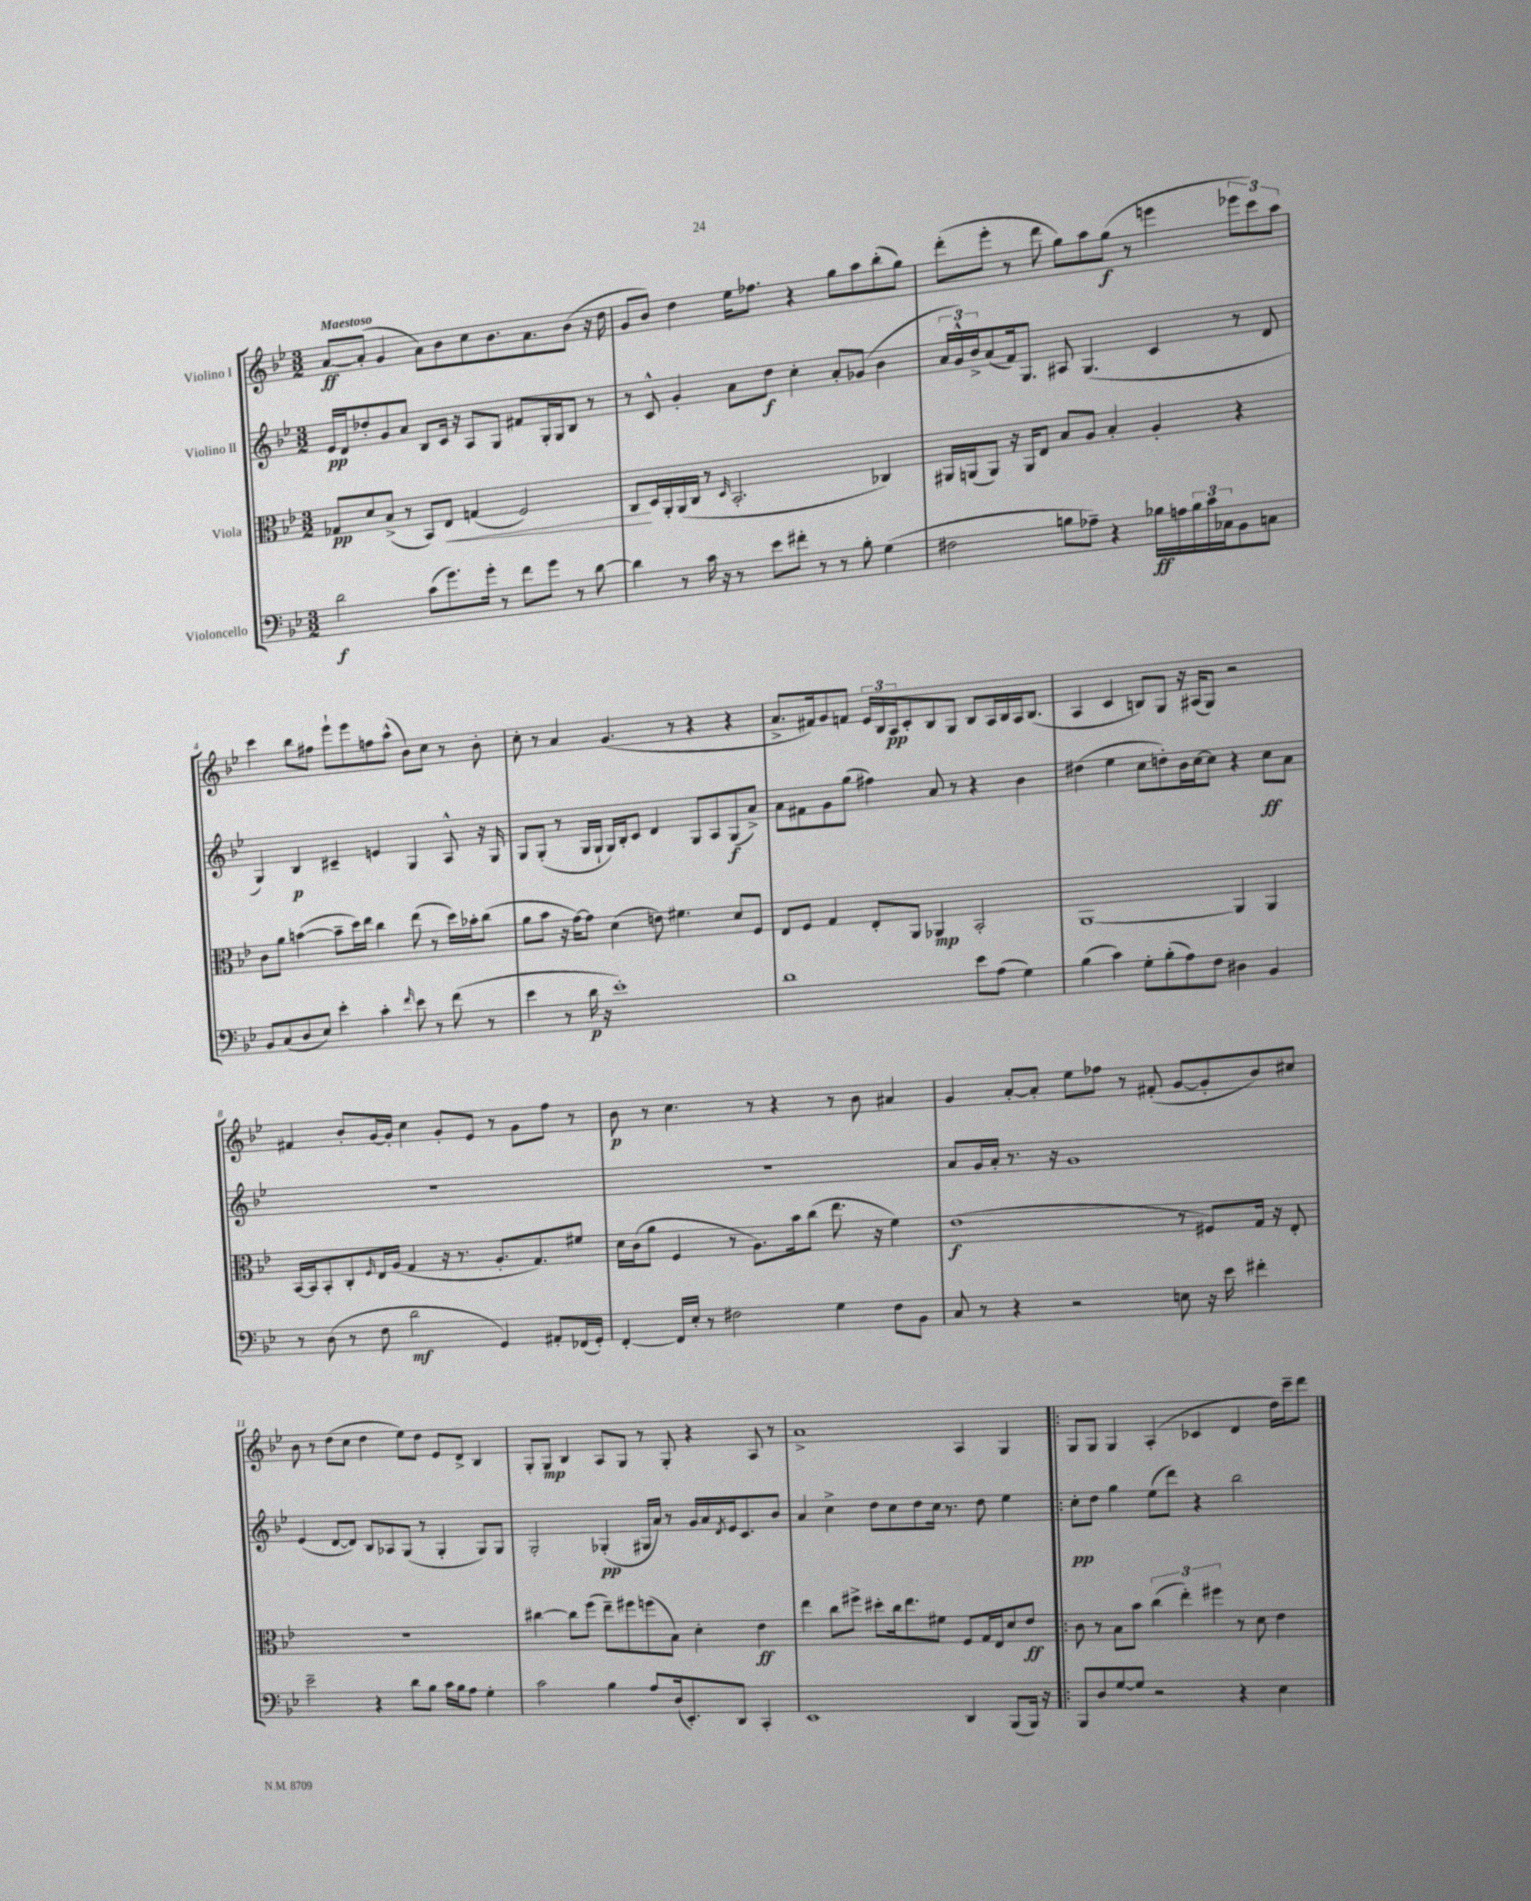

**kern	**kern	**kern	**kern
*staff4	*staff3	*staff2	*staff1
*clefF4	*clefC3	*clefG2	*clefG2
*k[b-e-]	*k[b-e-]	*k[b-e-]	*k[b-e-]
*M3/2	*M3/2	*M3/2	*M3/2
2d	8G-	16e-	[8a
.	.	16d	.
.	8d	8dd-'	(8a']
.	(8B-^	8g	4g
.	8r	8a	.
(8c	8BB-)	8B-	8a)
8.g)	8E-	16c	8b-
.	.	16r	.
.	(4G	8A	8cc
16g'	.	.	.
8r	.	8G	8.b-
8f	2F)	8f#	.
.	.	.	8.a
8g	.	16G'	.
.	.	16G	.
8r	.	8B-	(8b-
[8d	.	8r	16r
.	.	.	16dd
=	=	=	=
4d]	8C	8r	8g
.	16D	8c^^	8b-)
.	16AA'	.	.
8r	(16AA	4g'	4dd
.	16C	.	.
16c	8r	.	.
16r	.	.	.
.	16qqD	.	.
8r	2.BB-'	8a	16ee-
.	.	.	8.ff-
8e-	.	8dd	.
8f#'	.	4cc'	4r
8r	.	.	.
8r	.	8a'	8gg
8B-'	.	(8g-	8aa
(4G	4C-)	4b-	(8bb-'
.	.	.	8gg)
=	=	=	=
2F#	16AA#	24a	(8ddd'
.	.	24g^^)	.
.	(16AA	.	.
.	.	24b-^	.
.	8AA)	(8a	8eee-'
.	16r	16f)	8r
.	16AA	8.G	.
.	8E-	.	8ddd
8B	8B-	8A#	8gg)
8A-~)	8A	(4.G	8aa
4r	4B-'	.	(8gg
.	.	.	8r
16B-	4A'	4c	4eee
16A	.	.	.
24B-	.	.	.
24c	.	.	.
24C-	.	.	.
8BB-	4r	8r	12eee-
.	.	.	12ccc)
8C	.	8d	.
.	.	.	12aa
=	=	=	=
8BB-	8c	4G)	4ccc
(8C	8a	.	.
8D	([4b	4B-	8bb-
8E-)	.	.	8ff#
4e-'	8b~]	4c#~	8eee-`
.	16dd)	.	8eee-
.	16ee-	.	.
4c'	4cc	4e	8ff
.	.	.	(8aa^^
16qqf	.	.	.
8e-	(8ee-	4G	8b-)
8r	8r	.	8cc
(8f	16dd)	8A^^	8r
.	16b-'	.	.
8r	(8cc	16r	8b-'
.	.	16G	.
=	=	=	=
4e-	8a	8G	8cc'
.	8b-	(8G'	8r
8r	16r	8r	4a
.	[16g)	.	.
16d	8g]	16G	.
16r	.	16G`	.
1e-')	(4d	16G)	(4.g
.	.	16B-'	.
.	.	8c	.
.	8e)	4d	.
.	4.f#	.	8r
.	.	8G	4r
.	.	8A	.
.	8d	(8G	4r
.	8F	8a^)	.
=	=	=	=
1d	8E-	8a	8.a^
.	8F	8f#	.
.	.	.	16f#)
.	4G	8g	8g
.	.	(8gg	8f
.	8E-'	4ff#)	24e-
.	.	.	24B-
.	.	.	24A
.	8AA	.	8c'
.	4AA-	8a	8B-
.	.	8r	8G
8e-	2BB-'	4r	8B-
(8A	.	.	16A
.	.	.	16B-
4G)	.	4b-	16A
.	.	.	(8.B-
=	=	=	=
(4B-	[1AA	(4dd#	4A
4c)	.	4ee-	4c
8G'	.	8cc	8B)
(8B-'	.	8dd')	8G
8A)	.	16b-	16r
.	.	[16cc	(16A#
8F	.	8cc]	8G)
4D#	4AA]	4r	2r
4BB-	4AA	8cc	.
.	.	8a	.
=	=	=	=
8r	[16BB-	1.r	4f#
.	16BB-]	.	.
(8D	8BB-'	.	.
8r	8C'	.	8b-'
.	16qqF	.	.
8F	16E-	.	[16g
.	(16A	.	16g']
2d	4G	.	4cc
.	16r	.	8g'
.	8.r	.	.
.	.	.	8e-
4GG)	8.A'	.	8r
.	.	.	8g
.	8.G)	.	.
8AA#'	.	.	8ff
(16FF-	8f#	.	8r
16GG')	.	.	.
=	=	=	=
[4FF'	16d	1.r	8b-
.	(16c	.	.
.	8a	.	8r
16FF]	4F	.	4.cc
16E-'	.	.	.
8r	.	.	.
2F#	8r	.	.
.	8.A)	.	8r
.	.	.	4r
.	16b-	.	.
.	(8cc	.	.
4G	8.ee-	.	8r
.	.	.	8b-
.	16r	.	.
8F#	4f)	.	4a#
8BB-	.	.	.
=	=	=	=
8C	(1e-	8a	4g
8r	.	16g	.
.	.	16a'	.
4r	.	8.r	[8a'
.	.	.	8a']
.	.	16r	.
2r	.	1g	8ee-
.	.	.	8ff-
.	.	.	8r
.	.	.	(8f#'
8E	8r	.	[8g
16r	8F#)	.	8g']
16e-	.	.	.
4f#'	16G	.	8b-)
.	16r	.	.
.	8E-'	.	8cc#
=	=	=	=
2e-~	1.r	(4e-	8b-
.	.	.	8r
.	.	[8d	(8dd
.	.	8d])	8cc
4r	.	8B-	4dd
.	.	8A-	.
8d	.	(8G	8ee-)
8B-	.	8r	8dd
16c	.	4G'	8e-
16B-	.	.	.
8A	.	.	8d^
4G'	.	8G)	4B-
.	.	8G	.
=	=	=	=
2c	[4cc#	2G'	8G'
.	.	.	8G
.	8cc#]	.	4B-
.	(8ff	.	.
4B-	8ee-~)	(4G-'	8A
.	8ff#	.	8G
8A	(8ff	16G#	8r
.	.	16a)	.
(16D	8B-)	8r	8G'
8.EE-')	.	.	.
.	4d'	16g	4r
.	.	16a	.
.	.	8qd	.
8DD	.	16e-	.
.	.	8.c	.
4CC'	4e-	.	8A
.	.	8b-	8r
=	=	=	=
1EE-	4ee-	4a	1a^
.	8cc	4cc^	.
.	8ff#^	.	.
.	8dd#'	8dd	.
.	16cc	8cc	.
.	8.ee-	.	.
.	.	8dd	.
.	8f#	16cc	.
.	.	8.r	.
4DD	8F	.	4A
.	16G	8dd	.
.	16E-	.	.
(8BBB-	8d	4ee-	4G
16BBB-)	8e-	.	.
16r	.	.	.
=!|:	=!|:	=!|:	=!|:
8BBB-	8c	8cc'	8G
8D	8r	8dd	8G
[8G	8B-	4gg	4G
8G]	8b-	.	.
2r	(6cc	(8ee-	(4A'
.	.	8ddd)	.
.	6ee-')	.	.
.	.	4r	4c-
.	6ff#	.	.
4r	8r	2bb-	4d
.	8d	.	.
4E-	4e-	.	16dd)
.	.	.	16ccc~
.	.	.	8ddd
==	==	==	==
*-	*-	*-	*-
